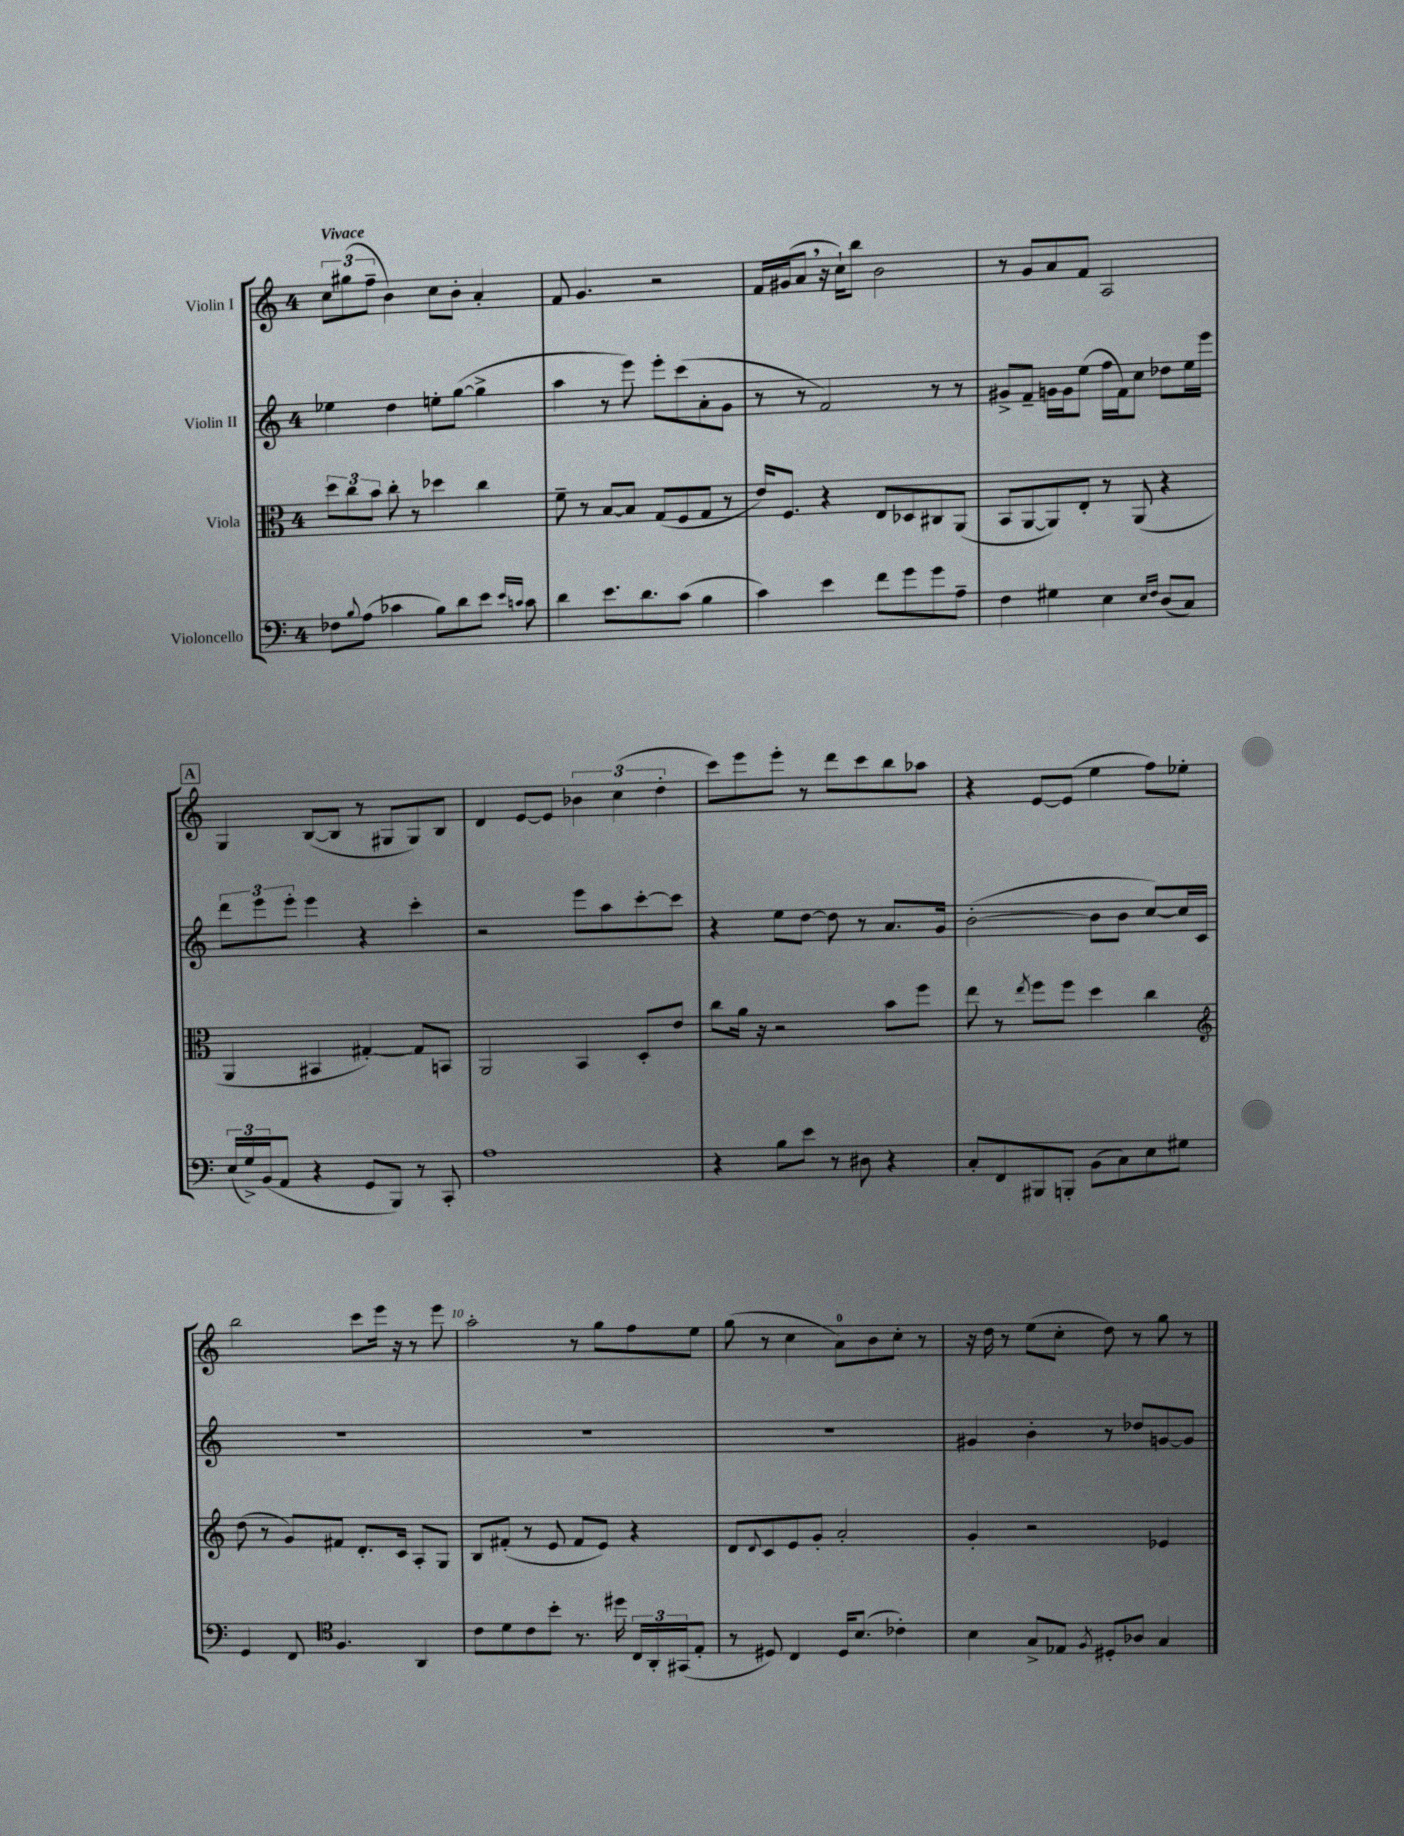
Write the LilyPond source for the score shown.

<<
\new StaffGroup <<
\new Staff = "s0" \with { instrumentName = "Violin I" } {
    \clef treble \key c \major \once \override Staff.TimeSignature.style = #'single-digit \time 4/4 \tempo "Vivace"
    \tuplet 3/2 { c''8 gis''8( f''8-- } b'4) c''8 b'8-. a'4-. |
    f'8 g'4. r2 |
    f'16 gis'16( a'8 \breathe r16 c''16-!) b''8 b'2 |
    r8 g'8 a'8 f'8 a2 |
    \mark \markup { \box "A" } g4 b8~( b8 r8 gis8 gis8) b8 |
    d'4 e'8~ e'8 \tuplet 3/2 { bes'4 c''4( d''4-. } |
    c'''8) e'''8 e'''8-. r8 d'''8 c'''8 b''8 aes''8 |
    r4 e'8~ e'8( e''4 f''8) ees''8-. |
    b''2 c'''8 e'''16 r16 r8 e'''8 |
    a''2-. r8 g''8 f''8 e''8 |
    g''8( r8 c''4 a'8-0) b'8 c''8-. r8 |
    r16 d''16 r8 e''8( c''8-. d''8) r8 g''8 r8 \bar "|." |
}
\new Staff = "s1" \with { instrumentName = "Violin II" } {
    \clef treble \key c \major \once \override Staff.TimeSignature.style = #'single-digit \time 4/4
    ees''4 d''4 e''8-. g''8~( g''4-> |
    a''4 r8 e'''8) e'''8-. c'''8( a'8-. g'8 |
    r8 r8 f'2) r8 r8 |
    gis'8-> f'8-- g'16 g'16 e''8( f''16 f'16) c''8 des''8 e''16 e'''16 |
    \mark \markup { \box "A" } \tuplet 3/2 { d'''8 e'''8 e'''8-. } e'''4 r4 c'''4-. |
    r2 e'''8 a''8 c'''8~-. c'''8 |
    r4 e''8 d''8~ d''8 r8 a'8. g'16 |
    b'2~-.( b'8 b'8 c''8~) c''16 c'16 |
    R1 |
    R1 |
    R1 |
    gis'4 b'4-. r8 des''8 g'8~ g'8 \bar "|." |
}
\new Staff = "s2" \with { instrumentName = "Viola" } {
    \clef alto \key c \major \once \override Staff.TimeSignature.style = #'single-digit \time 4/4
    \tuplet 3/2 { d''8 c''8 b'8 } c''8-. r8 des''4 c''4 |
    f'8-- r8 b8~ b8 g8( f8 g8 r8 |
    e'16) f8. r4 e8 des8 cis8 a,8( |
    b,8 a,8~ a,8) e8-. r8 a,8( r4 |
    \mark \markup { \box "A" } a,4 bis,4 gis4~-.) gis8 b,8 |
    a,2 b,4 d8-. e'8 |
    c''8 a'16 r16 r2 b'8 f''8 |
    e''8 r8 \acciaccatura { e''8 } f''8 f''8 d''4 c''4 |
    \clef treble d''8( r8 g'8) fis'8 d'8.-. c'16 a8-. g8 |
    b8 fis'8-.( r8 e'8 fis'8 e'8) r4 |
    d'8 \appoggiatura { d'8 } c'8 e'8 g'8-. a'2-. |
    g'4-. r2 ees'4 \bar "|." |
}
\new Staff = "s3" \with { instrumentName = "Violoncello" } {
    \clef bass \key c \major \once \override Staff.TimeSignature.style = #'single-digit \time 4/4
    fes8 \appoggiatura { b8 } a8( ces'4 b8) d'8 e'8 \grace { e'16 c'16 } c'8 |
    d'4 e'8. d'8. c'8( b4 |
    c'4) e'4 f'8 g'8 g'8 a8-- |
    f4 gis4 e4 \grace { e16 f16 } d8( c8) |
    \mark \markup { \box "A" } \tuplet 3/2 { e16( g16->) b,16( } a,8 r4 g,8 b,,8) r8 c,8-. |
    a1 |
    r4 b8 e'8 r8 dis8 r4 |
    c8-. f,8 bis,,8 b,,8-. b,8( c8) e8 gis8 |
    g,4 f,8 \clef tenor f4. a,4 |
    c'8 d'8 c'8 b'8-. r8. dis''16 \tuplet 3/2 { c16 a,16-. gis,16( } e8-. |
    r8 dis8) c4 dis16 b8.( ces'4-.) |
    b4 g8-> ees8 \acciaccatura { f8 } dis8-. aes8 g4 \bar "|." |
}
>>
>>
\layout { \context { \Score \override BarNumber.break-visibility = ##(#f #t #t) barNumberVisibility = #(every-nth-bar-number-visible 5) } }
